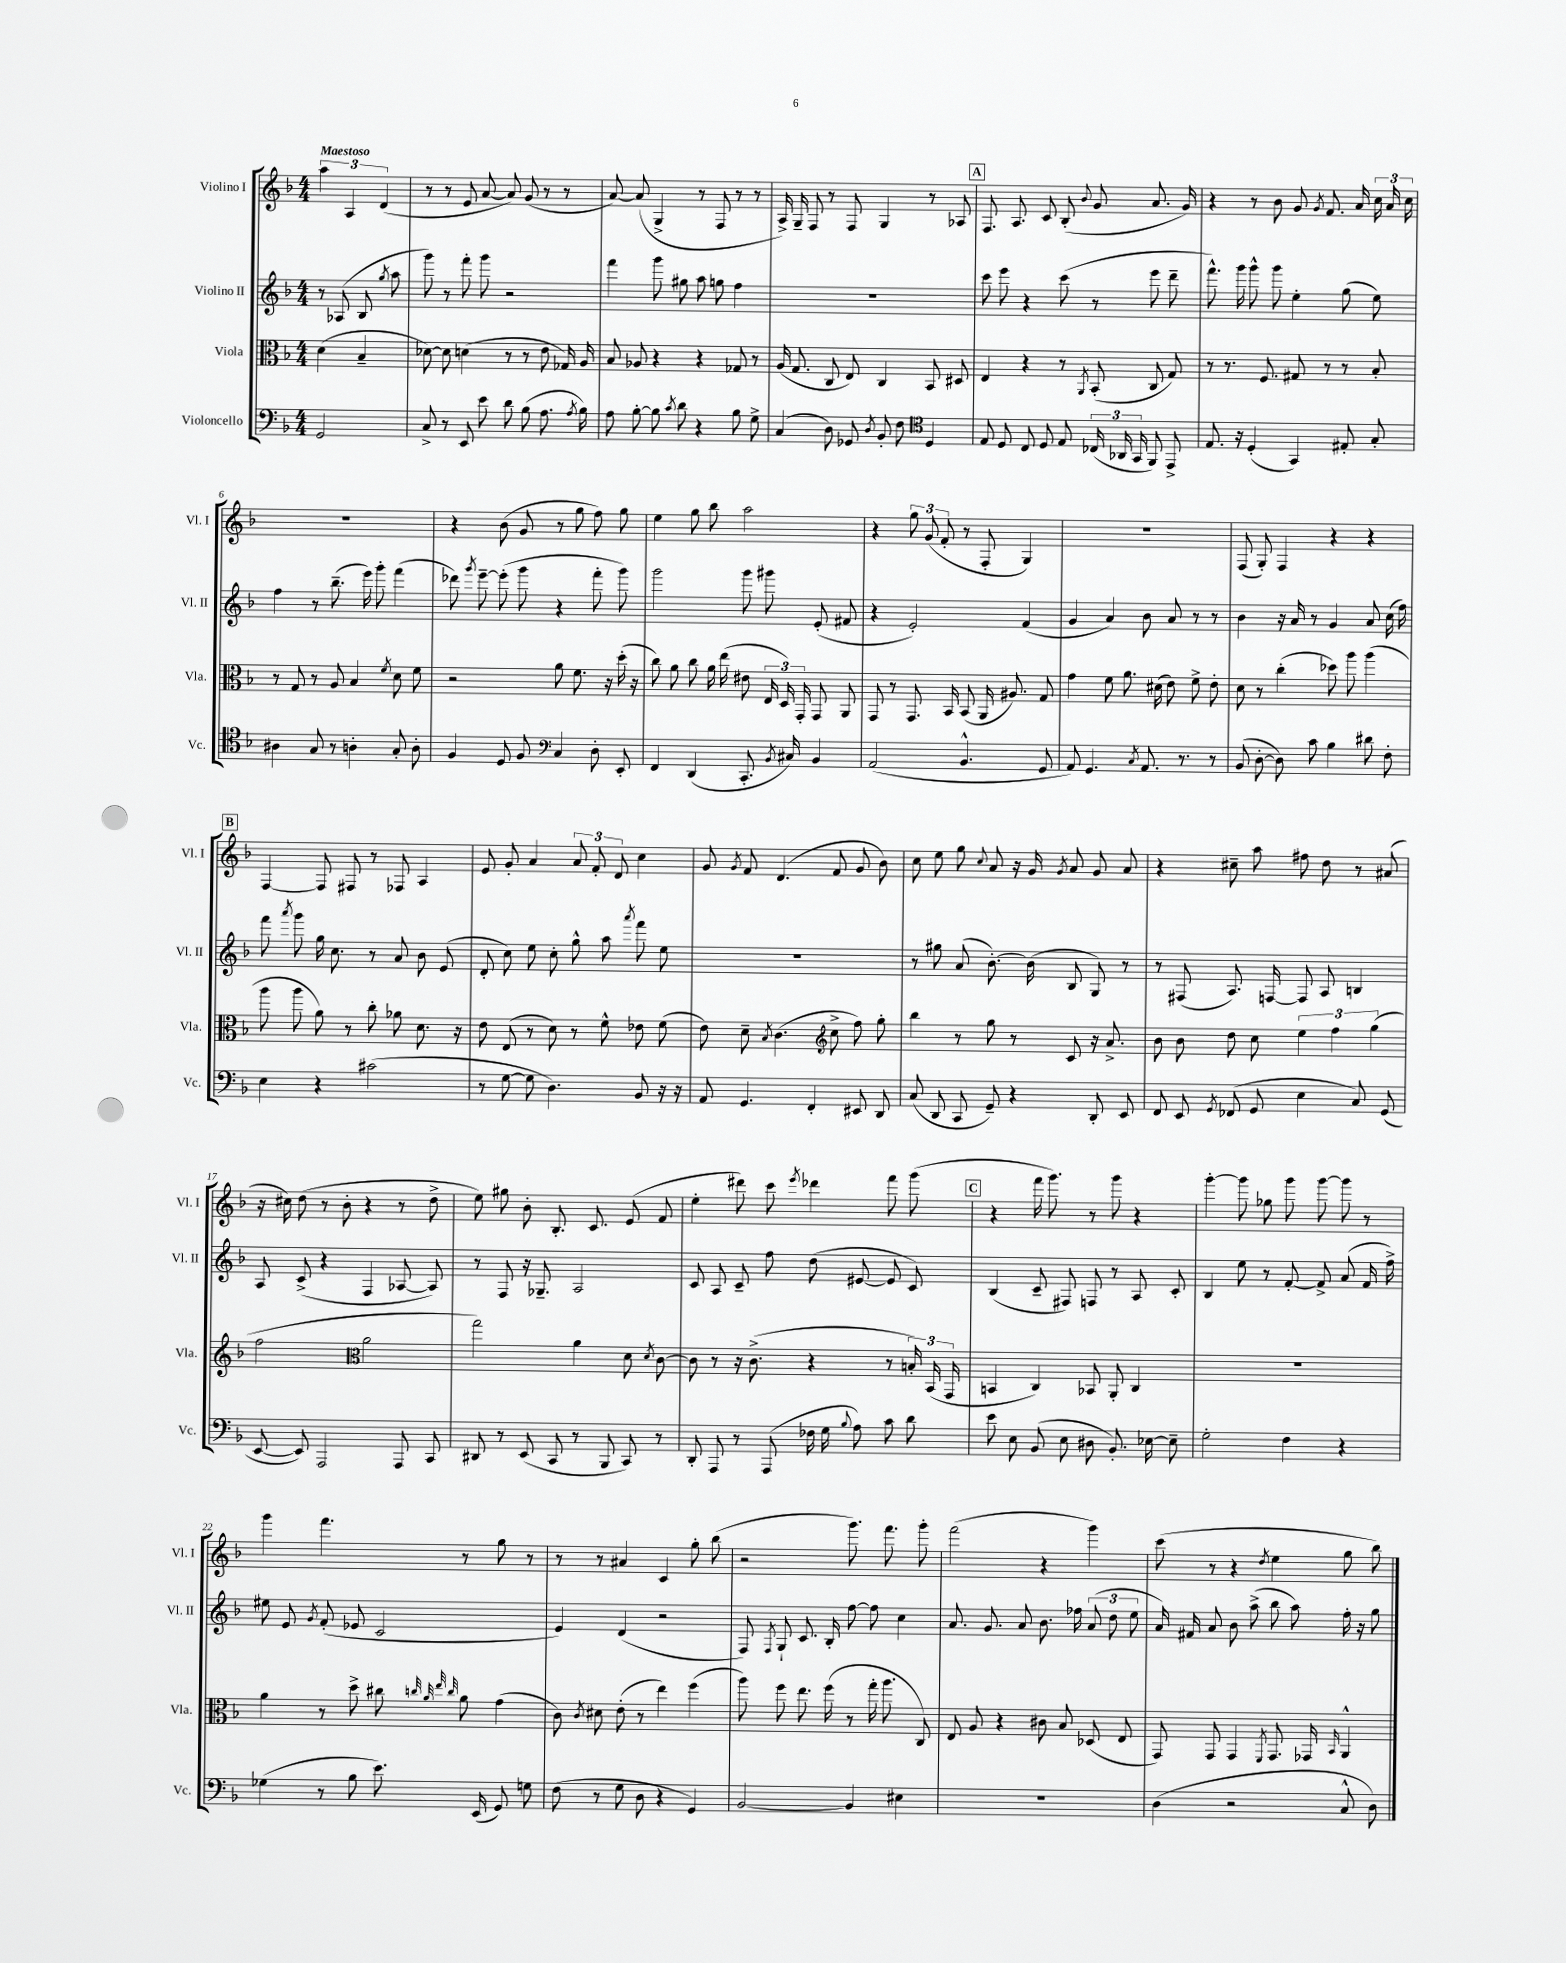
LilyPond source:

<<
\new StaffGroup <<
\new Staff = "s0" \with { instrumentName = "Violino I" shortInstrumentName = "Vl. I" } {
    \clef treble \key f \major \numericTimeSignature \time 4/4 \partial 2 \tempo "Maestoso"
    \autoBeamOff \tuplet 3/2 { a''4 a4 d'4( } |
    r8 r8 e'8 a'8~ a'8) g'8( r8 r8 |
    a'8~) a'8( g4-> r8 f8 r8 r8 |
    a16->) g16-- f8 r8 f8 g4 r8 aes8 |
    \mark \markup { \box "A" } f8. a8. c'8 bes8-.( \appoggiatura { bes'8 } g'8 a'8. g'16) |
    r4 r8 bes'8 g'8 \acciaccatura { g'8 } f'8. a'16 \tuplet 3/2 { c''16 a'16 c''16 } |
    R1 |
    r4 bes'8( g'8 r8 g''8 f''8) g''8 |
    e''4 g''8 bes''8 a''2 |
    r4 \tuplet 3/2 { g''8 g'8( f'8-. } r8 f8-. g4) |
    R1 |
    f8( g8-.) f4 r4 r4 |
    \mark \markup { \box "B" } f4~ f8 fis8 r8 fes8 a4 |
    e'8 g'8-. a'4 \tuplet 3/2 { a'8 f'8-. d'8 } c''4 |
    g'8 \acciaccatura { g'8 } f'8 d'4.( f'8 g'8 bes'8) |
    c''8 e''8 g''8 \appoggiatura { c''8 } a'8 r16 g'16 \acciaccatura { g'8 } a'8 g'8 a'8 |
    r4 cis''8-- a''8 fis''8 d''8 r8 ais'8( |
    r16 cis''16) d''8( r8 bes'8-. r4 r8 d''8-> |
    e''8) gis''8 bes'8-. bes8.-. c'8. e'8( f'8 |
    e''4-. dis'''8) c'''8 \acciaccatura { e'''8 } des'''4 f'''8 g'''8( |
    \mark \markup { \box "C" } r4 f'''16 g'''8.) r8 g'''8 r4 |
    g'''4~-. g'''8 ges''8 g'''8 g'''8~ g'''8 r8 |
    g'''4 f'''4. r8 g''8 r8 |
    r8 r8 ais'4 c'4 g''8-. bes''8( |
    r2 g'''8.) f'''8. g'''8-. |
    f'''2( r4 g'''4) |
    c'''8( r8 r4 \acciaccatura { d''8 } e''4 g''8 bes''8) \bar "|." |
}
\new Staff = "s1" \with { instrumentName = "Violino II" shortInstrumentName = "Vl. II" } {
    \clef treble \key f \major \numericTimeSignature \time 4/4 \partial 2
    \autoBeamOff r8 aes8( bes8 \acciaccatura { g''8 } a''8 |
    g'''8) r8 f'''8-. g'''8 r2 |
    f'''4 g'''8 gis''8 a''8 g''8 f''4 |
    R1 |
    \mark \markup { \box "A" } c'''8 e'''8 r4 c'''8( r8 e'''8 d'''8-- |
    f'''8.-^) g'''16 g'''8-^ g'''8 e''4-. g''8( e''8) |
    f''4 r8 bes''8.--( e'''16) g'''8-. f'''4( |
    des'''8) \acciaccatura { g'''8 } e'''8~-- e'''8-.( g'''8 r4 f'''8-. g'''8) |
    g'''2 g'''8 gis'''8 e'8-.( fis'8 |
    r4 e'2-.) f'4( |
    g'4 a'4) bes'8 a'8 r8 r8 |
    bes'4 r16 a'16 r8 g'4 a'8 c''16( f''16) |
    \mark \markup { \box "B" } f'''8 \acciaccatura { a'''8 } g'''8 g''16 c''8. r8 a'8 bes'8 e'8( |
    d'8-. c''8) e''8 c''8-. g''8-^ a''8 \acciaccatura { a'''8 } f'''8 e''8 |
    R1 |
    r8 gis''8 a'8( bes'8.~-.) bes'16( bes8 g8) r8 |
    r8 fis8( a8.) f16~ f8 a8 b4 |
    a8 c'8->( r4 f4 aes8~ aes8) |
    r8 f8 r16 ges8.-- a2 |
    c'8 a8 c'8-- f''8 d''8( eis'8~ eis'8 c'8) |
    \mark \markup { \box "C" } bes4( c'8-- fis8) f8 r8 a8 c'8-. |
    bes4 e''8 r8 f'8~-. f'8-> a'8( f'16 f''16->) |
    eis''8 e'8 \acciaccatura { g'8 } f'8-.( ees'8 c'2 |
    e'4) d'4( r2 |
    f8) \acciaccatura { f8 } g8-! c'8. bes16-. f''8~ f''8 c''4 |
    a'8. g'8. a'8 bes'8. fes''16 \tuplet 3/2 { a'8( d''8 e''8 } |
    a'16) fis'16 a'8 bes'8 a''8->( bes''8 a''8) f''16-. r16 g''8 \bar "|." |
}
\new Staff = "s2" \with { instrumentName = "Viola" shortInstrumentName = "Vla." } {
    \clef alto \key f \major \numericTimeSignature \time 4/4 \partial 2
    \autoBeamOff d'4( bes4-- |
    des'8~) des'8 d'4( r8 r8 e'8 ges16) a16 |
    bes8 aes8 r4 r4 ges8 r8 |
    a16( g8. c8 e8) c4 bes,8 dis8 |
    \mark \markup { \box "A" } e4 r4 r8 \acciaccatura { a,8 } bes,8-.( c8 g8) |
    r8 r8. f8. gis8 r8 r8 bes8-. |
    r8 g8 r8 a8 bes4 \acciaccatura { f'8 } d'8 f'8 |
    r2 a'8 f'8. r16 d''16-.( r16 |
    c''8) a'8 c''8 a'16 e''16( eis'8 \tuplet 3/2 { e16 d16) g,16-. } g,8 a,8 |
    g,8 r8 g,8. bes,16 bes,8( a,16 ais8.) g8 |
    g'4 f'8 a'8. dis'16( e'8) f'8-> e'8-. |
    d'8 r8 c''4-.( des''8) a''8 a''4( |
    \mark \markup { \box "B" } a''8 a''8 a'8) r8 c''8-. aes'8 d'8. r16 |
    e'8 e8( r8 d'8) r8 f'8-^ ees'8 f'8( |
    e'8) d'8-- \acciaccatura { bes8 } c'4.( \clef treble c''8-> f''8) g''8-. |
    bes''4 r8 g''8 r8 c'8 r16 a'8.-> |
    bes'8 bes'8 d''8 c''8 \tuplet 3/2 { e''4 f''4 g''4( } |
    f''2 \clef alto a'2 |
    g''2) a'4 d'8 \acciaccatura { d'8 } c'8~ |
    c'8 r8 r16 c'8.->( r4 r8 \tuplet 3/2 { b16-.) bes,16( g,16 } |
    \mark \markup { \box "C" } b,4 c4) bes,8 a,8-. c4 |
    R1 |
    a'4 r8 d''8-> cis''8 \grace { c''32 a'32 e''32 c''32 } a'8 g'4( |
    c'8) \acciaccatura { c'8 } dis'8 e'8-.( r8 e''4) f''4( |
    a''8) f''8 e''8. f''16( r8 g''16-. a''8. c8) |
    e8 a8 r4 cis'8 bes8 des8( e8 |
    g,8) g,8 g,4 \acciaccatura { f,8 } g,8. ges,16 \grace { bes,16 } a,4-^ \bar "|." |
}
\new Staff = "s3" \with { instrumentName = "Violoncello" shortInstrumentName = "Vc." } {
    \clef bass \key f \major \numericTimeSignature \time 4/4 \partial 2
    \autoBeamOff g,2 |
    c8-> r8 e,8 e'8 d'8 bes8( a8. \acciaccatura { a8 } bes16) |
    a8 bes8~-. bes8 \acciaccatura { c'8 } d'8 r4 bes8 g8-> |
    c4( d8) ges,8 \acciaccatura { d8 } bes,8-. f8 \clef tenor d4 |
    \mark \markup { \box "A" } e8 d8 c8 d8 e8 \tuplet 3/2 { ces16( aes,16 g,16 } f,8) e,8-> |
    e8. r16 d4-.( g,4) eis8-. g8-. |
    ais4 g8 r8 a4-. g8-. a8-. |
    f4 d8 f8 \clef bass c4 d8-. e,8-. |
    f,4 d,4( c,8.-. \acciaccatura { bes,8 } cis16) bes,4 |
    a,2( bes,4.-^ g,8 |
    a,8) g,4. \acciaccatura { c8 } a,8. r8. r8 |
    bes,8( d8~-. d8) c'8 bes4 dis'8 f8-. |
    \mark \markup { \box "B" } e4 r4 cis'2( |
    r8 g8~ g8 d4.) bes,8 r16 r16 |
    a,8 g,4. f,4-. eis,8 d,8 |
    c8( d,8 c,8 g,8--) r4 d,8-. e,8 |
    f,8 e,8 \acciaccatura { g,8 } fes,8( g,8 e4 c8) g,8( |
    e,8~ e,8) a,,2 a,,8 c,8 |
    dis,8 r8 e,8( c,8 r8 bes,,8 c,8) r8 |
    d,8-. a,,8 r8 a,,8( fes16 g16 \appoggiatura { bes8 } a8) c'8 d'8 |
    \mark \markup { \box "C" } e'8 e8 bes,8( e8 dis8 bes,8.-.) ees16~ ees8-- |
    g2-. f4 r4 |
    ges4( r8 bes8 e'8.) e,16( g,8) g8 |
    f8( r8 g8 d8 r4 g,4) |
    bes,2~ bes,4 eis4 |
    R1 |
    d4( r2 c8-^ d8) \bar "|." |
}
>>
>>
